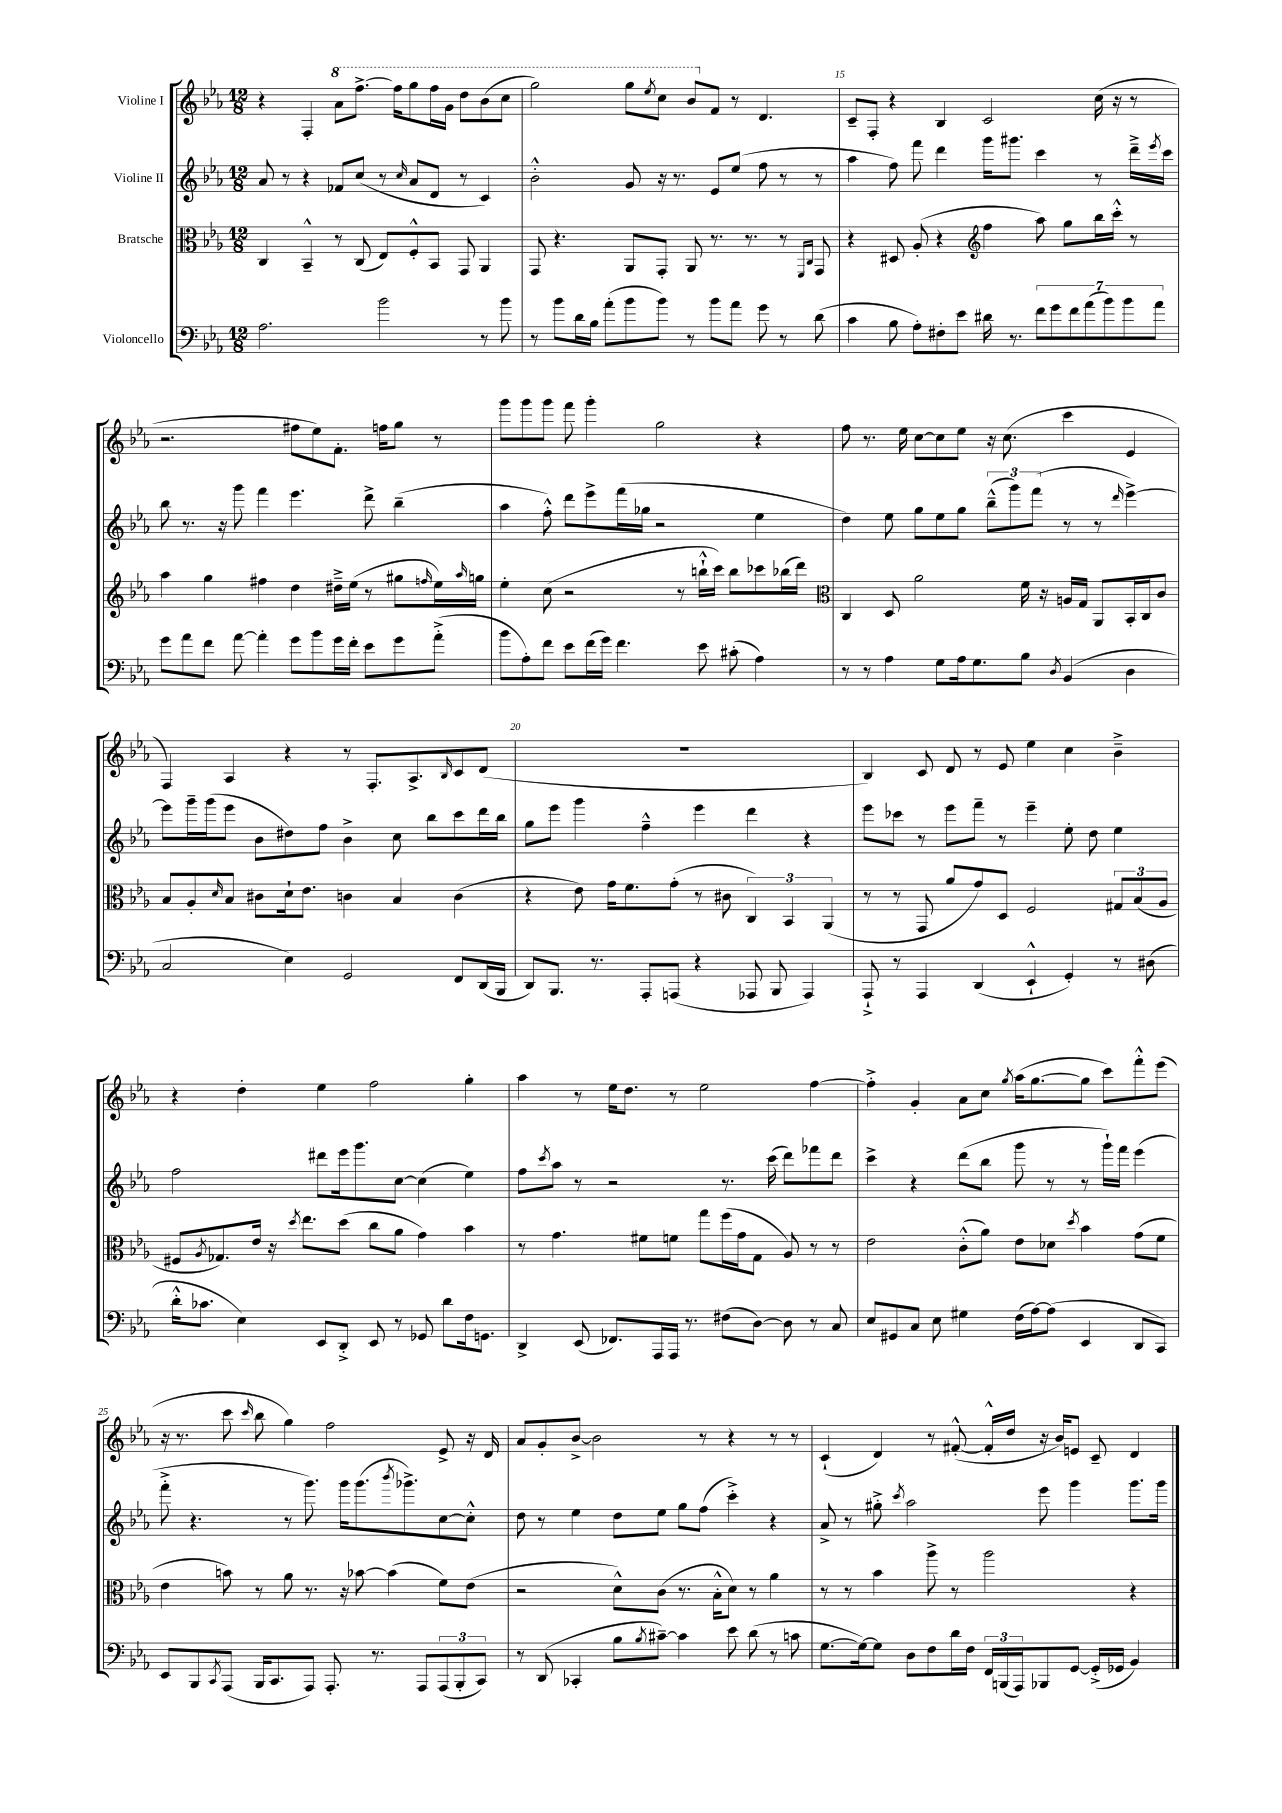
<<
\new StaffGroup <<
\new Staff = "s0" \with { instrumentName = "Violine I" } {
    \clef treble \key ees \major \numericTimeSignature \time 12/8
    r4 f4-. \ottava #1 aes''8 f'''8.~-> f'''16 g'''8 f'''16 g''16 d'''8 bes''8( c'''8 |
    g'''2) g'''8 \acciaccatura { ees'''8 } c'''8 bes''8 \ottava #0 f'8 r8 d'4. |
    c'8-- f8-. r4 bes4 c'2 c''16( r16 r8 |
    r2. fis''8 ees''8) f'8.-. f''16 g''8 r8 |
    g'''8 g'''8 g'''8 f'''8 g'''4-. g''2 r4 |
    f''8 r8. ees''16 c''8~ c''8 ees''8 r16 c''8.( c'''4 ees'4 |
    f4) aes4 r4 r8 f8.-. aes8.-> \grace { bes16 } c'8 d'8( |
    R1. |
    bes4) c'8 d'8 r8 ees'8 ees''4 c''4 bes'4---> |
    r4 d''4-. ees''4 f''2 g''4-. |
    aes''4 r8 ees''16 d''8. r8 ees''2 f''4~ |
    f''4-.-> g'4-. aes'8 c''8 \acciaccatura { g''8 } aes''16( g''8.~ g''8 c'''8) f'''8-.-^ ees'''8( |
    r16 r8. c'''8 \grace { c'''16 } bes''8 g''4) f''2 ees'8-> r16 d'16 |
    aes'8 g'8-. bes'8~-> bes'2 r8 r4 r8 r8 |
    c'4-!( d'4) r8 fis'8~-.-^( fis'16-.-^ d''16 r16 bes'16) e'8 c'8-- d'4 \bar "|." |
}
\new Staff = "s1" \with { instrumentName = "Violine II" } {
    \clef treble \key ees \major \numericTimeSignature \time 12/8
    aes'8 r8 r4 fes'8 c''8( r8 \grace { c''16 } aes'8 d'8 r8 c'4) |
    bes'2-.-^ g'8 r16 r8. ees'8 ees''8( f''8 r8 r8 |
    aes''4 f''8) f'''8 d'''4 g'''16 gis'''8. c'''4 r8 d'''16---> \acciaccatura { ees'''8 } c'''16 |
    bes''8 r8. r16 g'''8 f'''4 ees'''4. d'''8-> bes''4--( |
    aes''4 f''8-.-^) d'''8 ees'''8-> f'''16( ges''16 r2 ees''4 |
    d''4) ees''8 g''8 ees''8 g''8 \tuplet 3/2 { bes''8---^( g'''8) f'''8( } r8 r8 \grace { d'''16 } ees'''4~->) |
    ees'''8 g'''16-- g'''16( ees'''8 bes'8 dis''8) f''8 bes'4-> c''8 bes''8 c'''8 d'''16 bes''16 |
    g''8 ees'''8 g'''4 f''4---^ ees'''4 d'''4 r4 |
    ees'''8 ces'''8 r8 ees'''8 f'''8-- r8 ees'''4-- ees''8-. d''8 ees''4 |
    f''2 dis'''8 ees'''16 g'''8. c''8~ c''4( ees''4) |
    f''8 \acciaccatura { c'''8 } aes''8 r8 r2 r8. c'''16( d'''8) fes'''8 d'''8 |
    c'''4-> r4 d'''8( bes''8 g'''8 r8 r8 g'''16-!) f'''16 ees'''4( |
    f'''8-.-> r4. r8 g'''8.) g'''16 g'''8.( \acciaccatura { bes'''8 } ges'''8.->) c''8~ c''8-.-^ |
    d''8 r8 ees''4 d''8 ees''8 g''8 f''8( c'''4-.->) r4 |
    aes'8-> r8 gis''8-.-> \acciaccatura { c'''8 } aes''2 ees'''8 g'''4 g'''8. g'''16 \bar "|." |
}
\new Staff = "s2" \with { instrumentName = "Bratsche" } {
    \clef alto \key ees \major \numericTimeSignature \time 12/8
    c4 bes,4---^ r8 c8( ees8) f8-.-^ bes,8 g,8 aes,4 |
    g,8 r4. aes,8 g,8-. aes,8 r8. r8. r8 \grace { f,16 c16 } g,8 |
    r4 dis8 aes8-.( r4 \clef treble f''4 aes''8) g''8 bes''16 c'''16-.-^ r8 |
    aes''4 g''4 fis''4 d''4 dis''16---> ees''16( r8 gis''8 \grace { f''16 } ees''16) \grace { aes''16 } g''16 |
    ees''4-. c''8( r2 r8 b''16-!-^ c'''16) b''8 ces'''8 bes''16( d'''16) |
    \clef alto c4 d8 aes'2 f'16 r16 a16 g16 aes,8 bes,16-. c16 c'8 |
    bes8 aes8-. \grace { d'16 } bes8 cis'8 d'16-! ees'8. c'4 bes4 c'4( |
    r4 ees'8) g'16 f'8. g'8-.( r8 cis'8 \tuplet 3/2 { c4) bes,4 aes,4( } |
    r8 r8 g,8 aes'8 g'8) d8 f2 \tuplet 3/2 { gis8 bes8( aes8 } |
    fis8 \acciaccatura { aes8 } ges8.) ees'16 r16 \acciaccatura { d''8 } ees''8. d''8( c''8 aes'8 g'4) bes'4 |
    r8 g'4. fis'8 f'8 g''8 f''16( g'16 g8 aes8) r8 r8 |
    ees'2 c'8-.-^( aes'8) ees'8 des'8 \acciaccatura { d''8 } bes'4 g'8( f'8 |
    ees'4 b'8) r8 aes'8 r8. r16 bes'8~ bes'4( f'8) ees'8( |
    r2 d'8-^) c'8( r8. bes16-.-^ d'8) r8 aes'4 |
    r8 r8 bes'4 aes''8-> r8 aes''2 r4 \bar "|." |
}
\new Staff = "s3" \with { instrumentName = "Violoncello" } {
    \clef bass \key ees \major \numericTimeSignature \time 12/8
    aes2. bes'2 r8 bes'8 |
    r8 bes'8 d'16 bes16 aes'8-.( bes'8 bes'8) r8 bes'8 aes'8 g'8 r8 d'8( |
    c'4 bes8 aes8-.) fis8-. ees'8 dis'16 r8. \tuplet 7/4 { f'8 g'8 f'8 aes'8( bes'8) bes'8 aes'8 } |
    g'8 aes'8 f'8 aes'8~ aes'4-. g'8 bes'8 g'16 f'16-. ees'8 g'8 aes'8-.->( |
    bes'8 aes8-.) f'8 ees'8 f'16( g'16) f'4. ees'8 cis'8-.( aes4) |
    r8 r8 aes4 g8 aes16 g8. bes8 \acciaccatura { d8 } bes,4( d4 |
    c2 ees4) g,2 f,8 d,16( bes,,16 |
    d,8) bes,,8. r8. aes,,8-. a,,8( r4 aes,,8 bes,,8 aes,,4) |
    aes,,8-!-> r8 aes,,4 d,4( ees,4-!-^ g,4-.) r8 dis8( |
    d'16-.-^ ces'8. ees4) ees,8 d,8-.-> ees,8 r8 ges,8 d'8 f16 g,8. |
    d,4-> ees,8( fes,8.) aes,,16 aes,,16 r8. fis8( d8~) d8 r8 c8 |
    ees8 gis,8 c8 ees8 gis4 f16( aes16~) aes8( ees,4 d,8 c,8) |
    ees,8 bes,,8 \acciaccatura { c,8 } aes,,8( bes,,16 c,8. aes,,8) aes,,8.-. r8. aes,,8 \tuplet 3/2 { aes,,8( bes,,8-. c,8) } |
    r8 d,8( ces,4-. bes8 \acciaccatura { bes8 } cis'8~--) cis'4 ees'8 d'8( r8 c'8 |
    g8.~ g16~) g8 d8 f8 d'16 f16 \tuplet 3/2 { f,16 b,,16( aes,,16) } bes,,8 g,8~ g,16-.->( ges,16 bes,4) \bar "|." |
}
>>
>>
\layout { \context { \Score currentBarNumber = #13 \override BarNumber.break-visibility = ##(#f #t #t) barNumberVisibility = #(every-nth-bar-number-visible 5) } }
